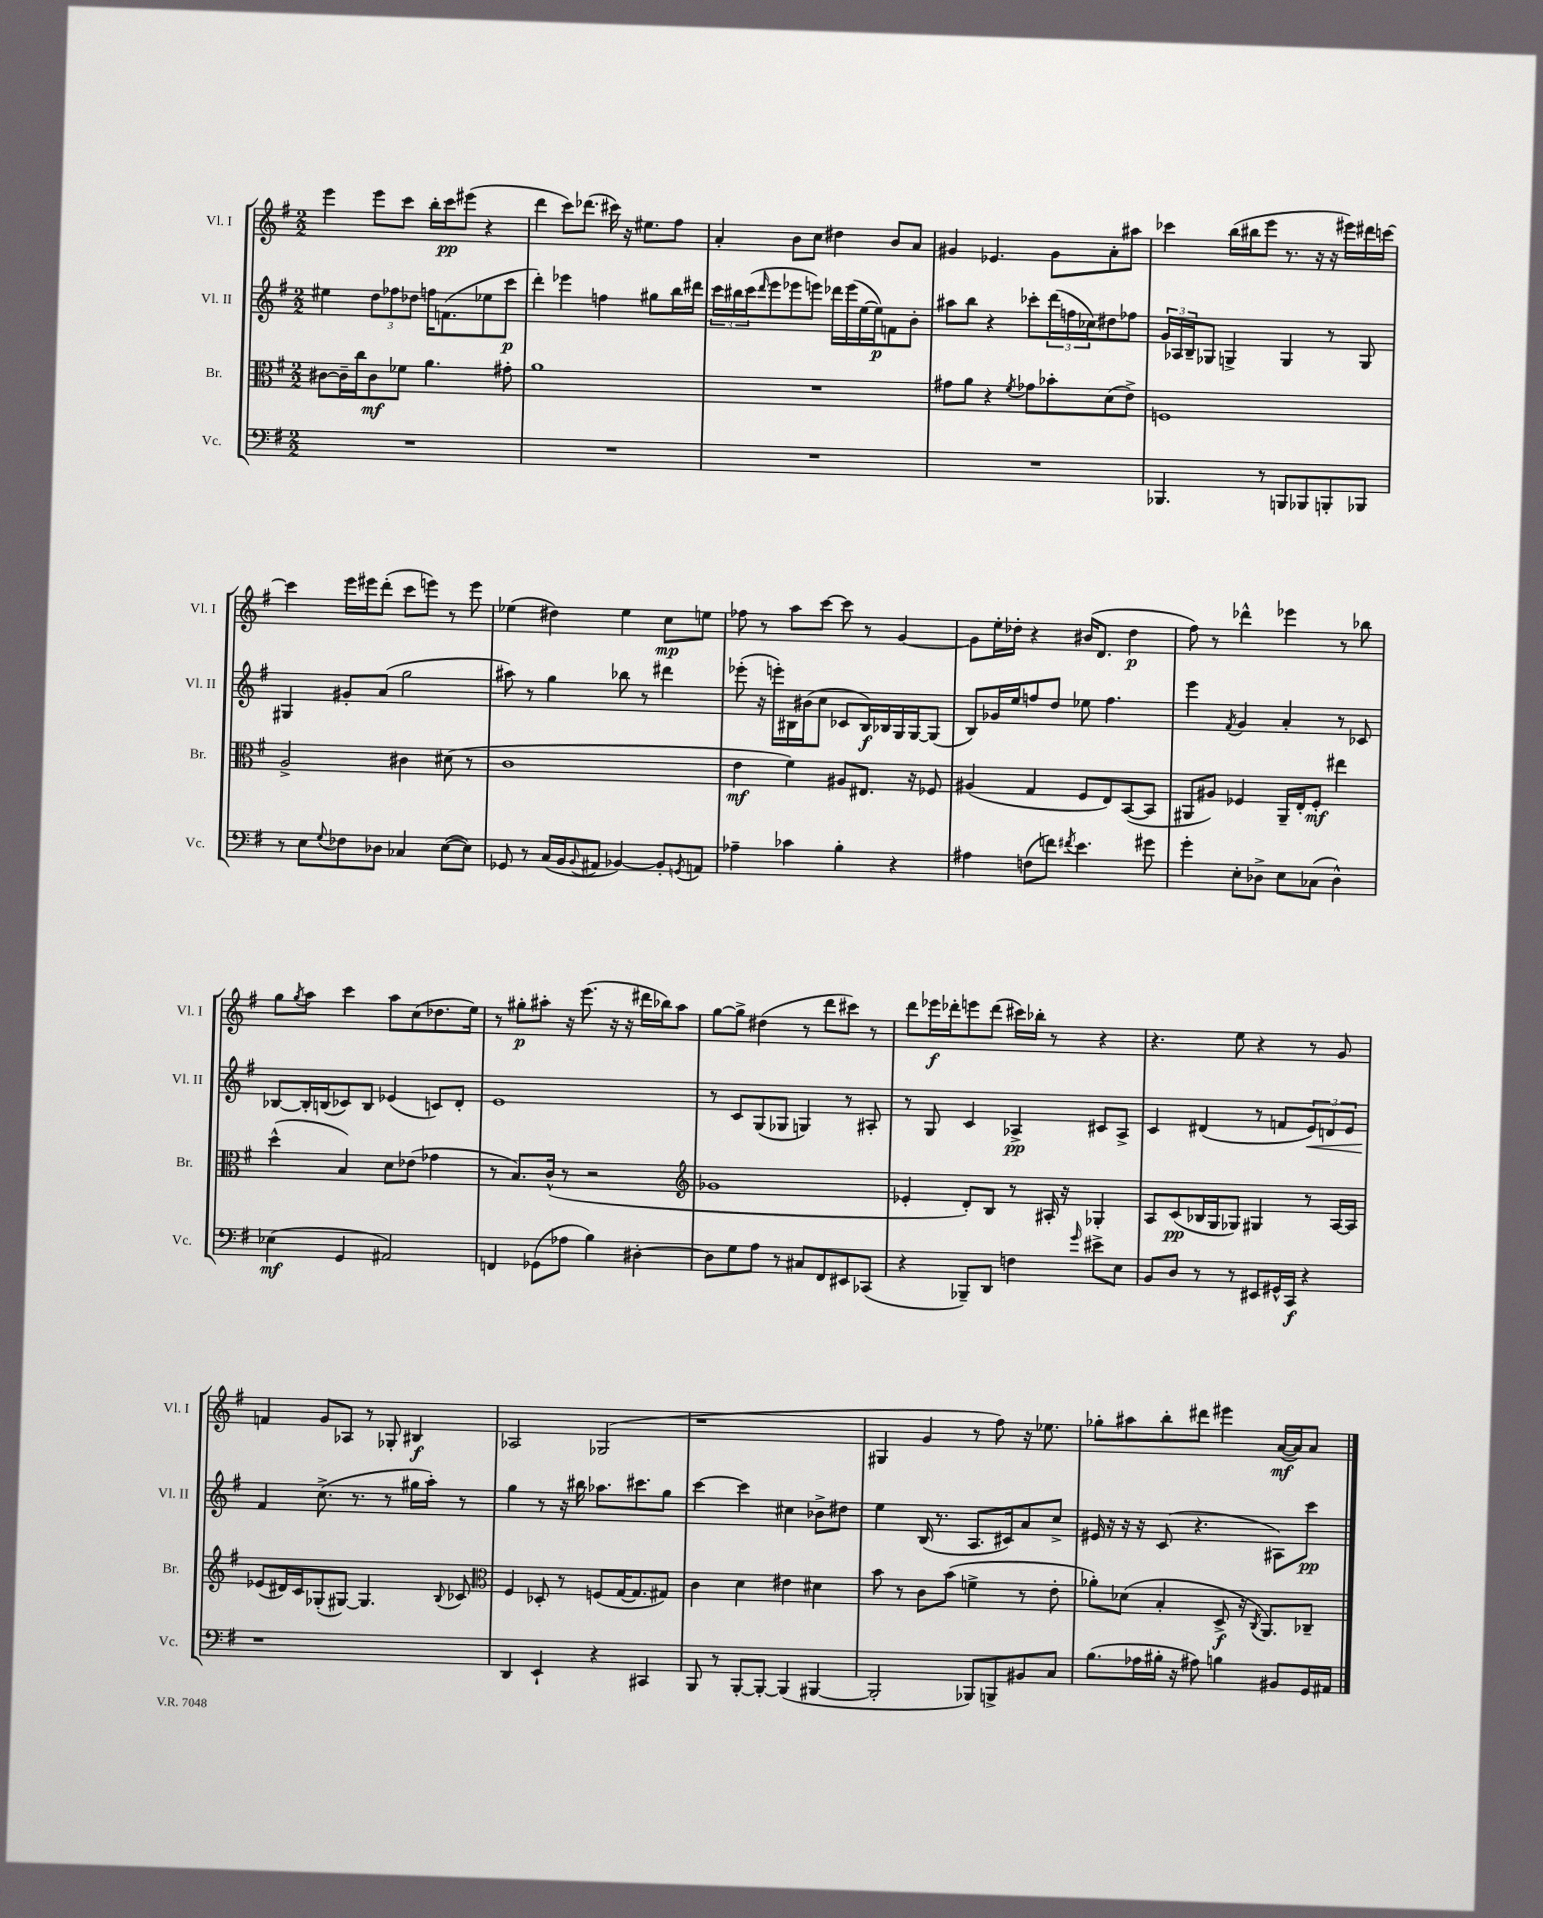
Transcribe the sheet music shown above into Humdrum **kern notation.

**kern	**kern	**kern	**kern
*staff4	*staff3	*staff2	*staff1
*clefF4	*clefC3	*clefG2	*clefG2
*k[f#]	*k[f#]	*k[f#]	*k[f#]
*M2/2	*M2/2	*M2/2	*M2/2
1r	[8c#	4ee#	4eee
.	16c#~]	.	.
.	16cc	.	.
.	8c#	12dd	8eee
.	.	12ff-	.
.	8f-	.	8ccc
.	.	12dd-	.
.	4.a	16ff	16bb'
.	.	(8.f	16ccc
.	.	.	(8eee#
.	.	8ee-	4r
.	8g#'	8ccc	.
=	=	=	=
1r	1a	4ddd')	4ddd
.	.	4eee-	8ccc)
.	.	.	(8.ddd-
.	.	4ff	.
.	.	.	16ccc#)
.	.	.	16r
.	.	.	8.ee#
.	.	8gg#	.
.	.	16bb	8ff#
.	.	16ddd#	.
=	=	=	=
1r	1r	24ccc	4a'
.	.	24bb#	.
.	.	(24ccc	.
.	.	16qqddd	.
.	.	8eee	.
.	.	8eee-	8b
.	.	8eee)	8cc
.	.	16ddd-	4dd#
.	.	(16eee	.
.	.	[16ee	.
.	.	16ee])	.
.	.	8f	8b
.	.	8b'	8a
=	=	=	=
1r	8g#	8aa#	4g#
.	8a	8bb	.
.	4r	4r	4.e-
.	8qf#	.	.
.	8g-	8ccc-'	.
.	8b-'	(24ddd	8g#
.	.	24ff	.
.	.	24cc-)	.
.	(8d	8dd#	8a'
.	8e^)	8ff-	8aa#
=	=	=	=
4.BBB-	1F	24g	4ccc-
.	.	24A-	.
.	.	24B~	.
.	.	8G-	.
.	.	4G^	(16bb
.	.	.	16bb#
8r	.	.	8eee
8BBB	.	4G	8.r
8BBB-	.	.	.
.	.	.	16r
8BBB'	.	8r	16r
.	.	.	16eee#)
8BBB-	.	8G	16ddd#
.	.	.	[16ccc
=	=	=	=
8r	2A^	4G#	4ccc]
8E	.	.	.
8qqG	.	.	.
8F-	.	8g#'	16eee
.	.	.	16eee#
8D-	.	(8a	(8ddd'
4C-	4c#	2gg	8ccc
.	.	.	8eee)
([8E	(8d#	.	8r
8E])	8r	.	8eee
=	=	=	=
8GG-	1c	8aa#)	(4ee-
8r	.	8r	.
(16C	.	4gg	4dd#)
16BB	.	.	.
8qqBB	.	.	.
8AA#	.	.	.
[4BB-)	.	8bb-	4ee-
.	.	8r	.
8BB-']	.	4ddd#	8cc
8qGG	.	.	.
8AA	.	.	8ee
=	=	=	=
4A-~	4e	(8eee-'	8ff-
.	.	16r	8r
.	.	16eee')	.
4c-	4f#)	16B#	8aa
.	.	(16b#	.
.	.	8cc	[8ccc
4B'	8A#	8c-	8ccc]
.	8.E#	16B#)	8r
.	.	16B-	.
4r	.	16G	[4g
.	16r	[16G	.
.	8F-	(8G]	.
=	=	=	=
4A#	(4A#	8B)	8g]
.	.	16g-	16ee'
.	.	16ee	16dd-'
(8F	4G	8ff	4r
8f)	.	8dd	.
8qf#	.	.	.
4.e	8F#	8ee-	(16b#
.	.	.	8.d
.	8E)	4.ff	.
.	([8BB	.	4dd-
8g#	8BB]	.	.
=	=	=	=
4g'	8AA#	4eee	8ff#)
.	8A#)	.	8r
.	.	8qf#	.
8E'	4F-	4g	4ddd-^^
8D-^	.	.	.
8E	16AA#~	4a'	4eee-
.	16E'	.	.
(8C-	8F-'	.	.
4D-^^)	4ee#	8r	8r
.	.	8c-	8bb-
=	=	=	=
(4E-	(4dd^^	[8B-	8gg
.	.	.	8qgg
.	.	16B-']	8aa
.	.	(16B	.
4GG	4B)	8c-)	4ccc
.	.	8B	.
2AA#)	8d	(4e-	8aa
.	(8e-	.	(8cc
.	4g-	8c)	8.dd-
.	.	8d'	.
.	.	.	16ee)
=	=	=	=
4FF	8r	1e	8r
.	8.B)	.	8gg#'
(8GG-	.	.	8aa#'
.	(16c^^	.	.
8A-	8r	.	16r
.	.	.	(8.eee
4B)	2r	.	.
.	.	.	16r
.	.	.	16r
[4D#'	.	.	16ddd#
.	.	.	16bb-)
.	.	.	8aa#
=	=	=	=
*	*clefG2	*	*
8D#]	1g-	8r	[8gg
8G	.	8c	8gg^]
8A	.	(8G	(4dd#
8r	.	8G-	.
8C#	.	4G)	8r
8FF#	.	.	8ddd
8EE#	.	8r	8ccc#)
(8CC-	.	8A#'	8r
=	=	=	=
4r	4e-'	8r	8ddd
.	.	8G	16eee-
.	.	.	16ddd-'
8BBB-~)	8d')	4c	8eee
8DD	8B	.	(8ddd-
4F	8r	4A-^	16ccc#)
.	.	.	16bb-'
.	16A#'	.	8r
.	16r	.	.
16qqg	.	.	.
8e#^	4G-'	8c#	4r
8E	.	8A-^	.
=	=	=	=
8BB	8A	4c	4.r
8D	(8c	.	.
8r	16B-	(4d#	.
.	16G	.	.
8r	8G-)	.	8ee
8EE#	4G#	8r	4r
16GG#^^	.	8f	.
16CC	.	.	.
4r	8r	12e)	8r
.	.	12d	.
.	[16A	.	8g
.	.	12e	.
.	16A]	.	.
=	=	=	=
1r	(8e-	4f#	4f
.	16d#)	.	.
.	16c	.	.
.	(8G-'	(8.cc^	8g
.	[8G#)	.	8A-
.	.	8.r	.
.	4.G#]	.	8r
.	.	8r	8G-'
.	.	16gg#	4B#
.	.	16aa')	.
.	8qqB	.	.
.	8c-	8r	.
=	=	=	=
*	*clefC3	*	*
4DD	4F#	4gg	2A-
4EE`	8D-'	8r	.
.	8r	16r	.
.	.	16bb#	.
4r	(8F	8.aa-	(2G-
.	[16G	.	.
.	8.G]	8.ccc#	.
4CC#	.	.	.
.	8G#)	8gg	.
=	=	=	=
8BBB	4c	[4ccc	1r
8r	.	.	.
[8BBB'	4d	4ccc]	.
8BBB'_	.	.	.
(4BBB]	4e#	4cc#	.
[4BBB#	4d#	8b-^	.
.	.	8dd#	.
=	=	=	=
2BBB#']	8b	4ee	4G#
.	8r	.	.
.	8c	(16B	4g
.	.	8.r	.
.	(8b	.	.
8BBB-)	4f^	8.A	8r
8BBB^	.	.	8ff#)
.	.	16c#)	.
8BB#	8r	8a	16r
.	.	.	8.ee-
8C	8e'	8cc^	.
=	=	=	=
(8.B	8a-')	16e#	8gg-'
.	.	16r	.
.	(8d-	16r	8aa#
16A-	.	16r	.
16B#'	4B'	(8c	8bb'
16r	.	.	.
8A#)	.	4.r	8ddd#
4B	8D^	.	4eee#
.	16r	.	.
.	8qC	.	.
.	8.AA)	.	.
8BB#	.	8A#)	([16a
.	.	.	16a])
16GG	8C-~	8ccc	8a
16AA#	.	.	.
==	==	==	==
*-	*-	*-	*-
